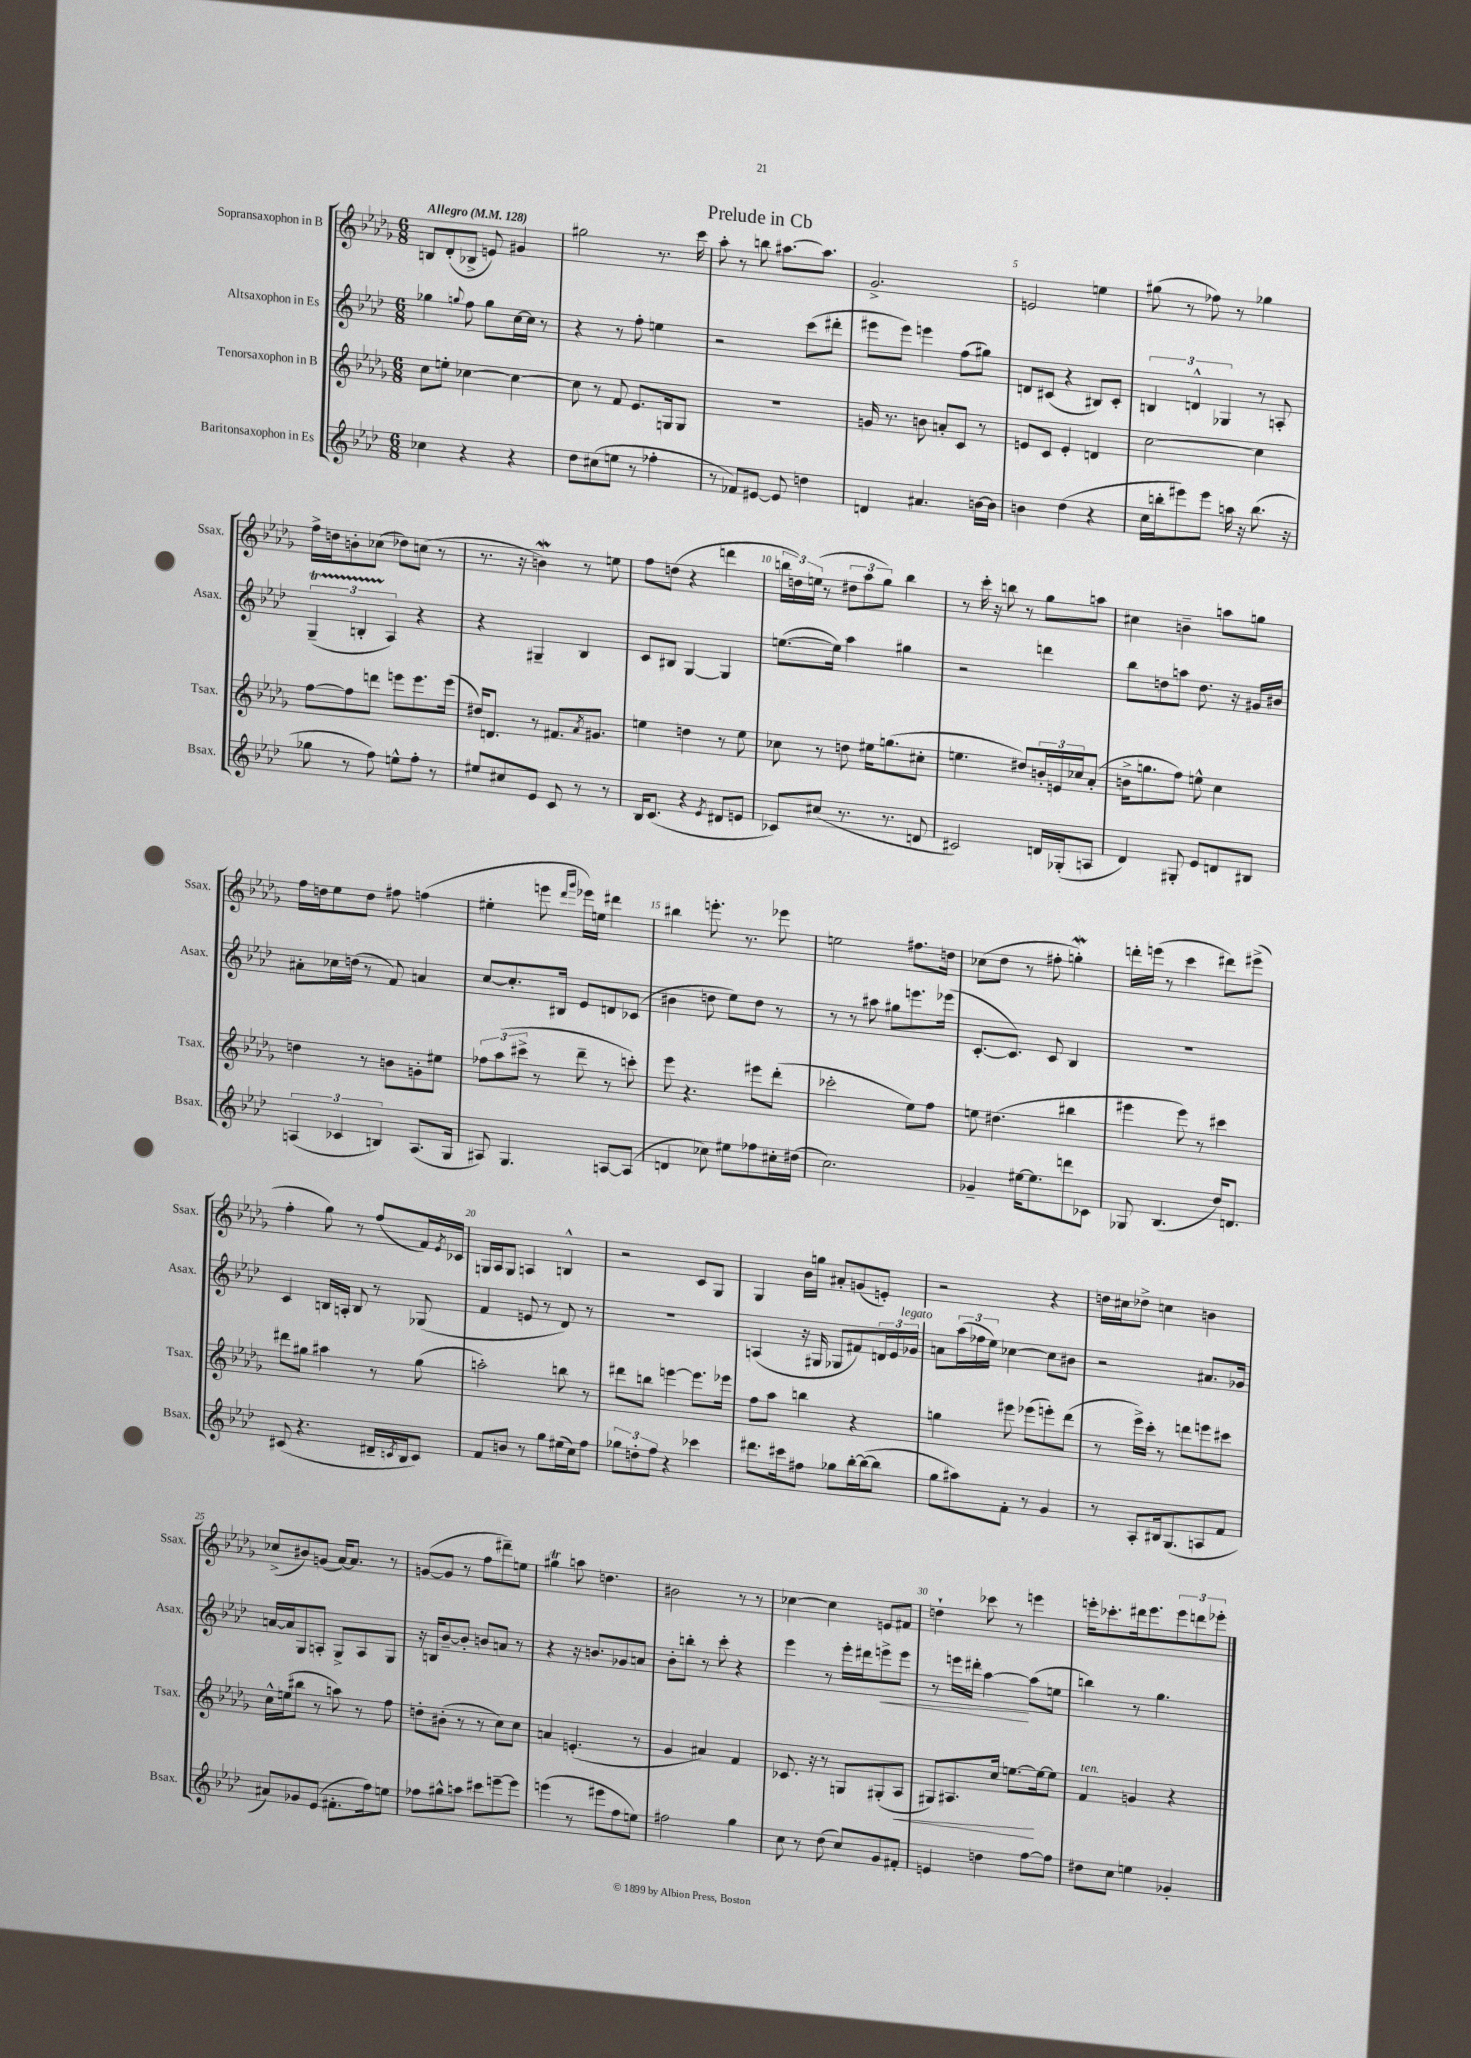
\header { title = "Prelude in Cb" }
<<
\new StaffGroup <<
\new Staff = "s0" \with { instrumentName = "Sopransaxophon in B" shortInstrumentName = "Ssax." } {
    \clef treble \key des \major \numericTimeSignature \time 6/8 \tempo "Allegro" 4 = 128
    b8 des'8-.( bes8-> e'8) gis'4 |
    gis''2 r8. c'''16 |
    aes''8-. r8 b''8 ais''8.~ ais''8. |
    ges'2.-> |
    e'2 e''4 |
    gis''8( r8 fes''8) r8 ges''4 |
    f''16-> d''16 b'8-. ces''8( des''8) c''8( r8 |
    r8. r16 b'4\mordent) r8 e''8 |
    f''8 d''8( r4 d'''4 |
    \tuplet 3/2 { b''16 d''16) e''16( } r8 \tuplet 3/2 { dis''8 aes''8 ges''8) } b''4 |
    r8 c'''16-. r16 b''8 r8 ges''8 a''8 |
    cis''4 b'4-- a''8 g''8 |
    f''16 d''16 ees''8 d''8 fis''8 f''4( |
    eis''4-. e'''8 \grace { des'''16 ges'''16 } ees'''16) e''16 dis'''4 |
    bis''4 e'''8.-. r8. ees'''8 |
    e''2 fis''8. d''16 |
    ces''8( des''8 r8 fis''8-. g''4-.\mordent) |
    d'''16-. e'''16( r8 c'''4 dis'''8) eis'''8->( |
    f''4-. ges''8) r8 f''8( f'16) \acciaccatura { ees'8 } ces'16 |
    g16 aes16 g8 a4 b4-^ |
    r2 c'8 ges8 |
    ges4 bes'16 g''16 ais'8-. g'8( e'8-.) |
    r2 r4 |
    d''16 cis''16 des''8-> c''4 b'4 |
    ces''8->( bis'8) g'8( aes'16~) aes'8. r8 |
    g'8~( g'8 r8 f''8 dis'''8--) e''8 |
    gis''4\trill a''8 d''4. |
    bis'2 r8 r8 |
    ces''4~ ces''4 e'8 fis'8 |
    d''4-! ces'''8 r8 e'''4 |
    e'''16-. ces'''8.-. dis'''16 e'''8. \tuplet 3/2 { e'''8 d'''8 ees'''8-. } \bar "|." |
}
\new Staff = "s1" \with { instrumentName = "Altsaxophon in Es" shortInstrumentName = "Asax." } {
    \clef treble \key aes \major \numericTimeSignature \time 6/8
    ges''4 \appoggiatura { g''8 } f''8 g''8 c''16~ c''16 r8 |
    r4 r8 f''8-. e''4 |
    r2 c'''8( dis'''8-. |
    eis'''8 eis'''8) e'''4 f''8( gis''8) |
    d'8 cis'8( r4 bis8) cis'8-. |
    \tuplet 3/2 { b4 d'4-^ ges4 } r8 a8-. |
    \tuplet 3/2 { g4--\startTrillSpan( b4-. aes4\stopTrillSpan) } r4 |
    r4 gis4-- bes4 |
    c'8 bis8 g4~ g4 |
    e''8.~( e''16) aes''4 gis''4 |
    r2 d'''4 |
    bes''8 d''8 a''8 d''8. r16 gis'16 bis'16 |
    ais'8-. ces''16 d''16( r8 f'8) a'4 |
    c''8~ c''8.-. bis16 ees'8 d'8 ces'8( |
    bis'4 d''8 ees''8) d''8 r8 |
    r8 r8 ais''8 gis''8 e'''8. ees'''16( |
    c'8.~-. c'8.) c'8 bes4 |
    R2. |
    c'4 b16 a16-. b8 r8 ges8( |
    f'4 e'8 r8 des'8) r8 |
    R2. |
    a4( r16 gis16 ges8 fis'8) \tuplet 3/2 { d'16 ees'16 ges'16^\markup { \italic "legato" } } |
    a'8 \tuplet 3/2 { aes''16( fes''16 ees''16) } ces''4~ ces''8 bis'8 |
    r2 ais'8. ges'16 |
    a'16~ a'16 g8 a8-. g8-> a8 g8 |
    r16 b16 bes'8~-- bes'8-. b'8 a'8 r8 |
    r4 r16 b'8. ges'8 a'8 |
    bes'8-. b''8-. r8 c'''8-. r4 |
    ees'''4 r8 ees'''16-. dis'''16 e'''8->\< e'''8 |
    r8 e'''16 dis'''16-. aes''4~\! aes''8( e''8 |
    b''4) r8 g''4. \bar "|." |
}
\new Staff = "s2" \with { instrumentName = "Tenorsaxophon in B" shortInstrumentName = "Tsax." } {
    \clef treble \key des \major \numericTimeSignature \time 6/8
    c''8 e''8-. ces''4~ ces''4~ |
    ces''8 r8 f'8 ees'8. g16 g8 |
    R2. |
    g'16 r8. b'8 a'8-. c'8 r8 |
    e'8 c'8 e'4-. d'4 |
    c''2~ c''4 |
    f''8~ f''8 d'''8 e'''8 e'''8. e'''16( |
    dis''16) d'8. r8 fis'8. \acciaccatura { aes'8 } gis'8. |
    e''4 d''4 r8 e''8 |
    ces''8 r8 d''8 eis''16 g''8.( cis''8-. |
    e''4. dis''8) \tuplet 3/2 { b'16-. e'16 ces''16 } aes'8-.( |
    b'16-> g''8. f''8) e''8-^ c''4 |
    d''4 r8 b'8 g'8-. eis''8 |
    \tuplet 3/2 { fes''8 aes''8( cis'''8-> } r8 des'''8-- r8 c'''8-.) |
    ees'''8 r4. eis'''8 des'''8-.( |
    ces'''2-. ees''8) f''8 |
    e''8 dis''4.( bis''4 |
    eis'''4 eis'''8) r8 cis'''4 |
    dis'''8 gis''8 ais''4 r8 gis''8( |
    a''2-.) b''8 r8 |
    dis'''8 b''8 e'''4~ e'''8. ees'''16 |
    f''8 aes''8 b''4 r4 |
    g''4 eis'''8 ees'''8( e'''8-.) des'''8( |
    r8 ees'''16->) c'''16-. r8 d'''8 e'''8 cis'''8 |
    c''16-^ e''16( bis''8 r8 a''8) r8 f''8 |
    d''8-. bis'8-.( r8 r8 c''8) c''8 |
    a'4 e'4.-.( r8 |
    ges'4 ais'4) f'4 |
    ces'8. r16 r8 g8 gis8-.( aes8\< |
    gis8) ais8. c''16 e''8.~\! e''16~ e''8 |
    f'4^\markup { \italic "ten." } g'4 r4 \bar "|." |
}
\new Staff = "s3" \with { instrumentName = "Baritonsaxophon in Es" shortInstrumentName = "Bsax." } {
    \clef treble \key aes \major \numericTimeSignature \time 6/8
    ces''4 r4 r4 |
    des''8 cis''8( e''8 r8 fes''4-. |
    r8 fes'8) eis'8~ eis'8 d''4 |
    d'4 ais'4. b'16~ b'16 |
    b'4 des''4( r4 |
    c''16 b''16-. eis'''8) eis'''8 a''16 r16 b''8.( r16 |
    ges''8 r8 f''8) e''8-^ f''8-. r8 |
    eis''8 cis''8 ees'8 c'8 r8 r8 |
    bes16 c'8.( r4 \acciaccatura { ees'8 } dis'8 e'8 |
    ces'8) cis''8( r8. r8. d'8 |
    cis'2) d'16 ges16-.( a8 |
    des'4) gis8-. ees'8 d'8 bis8 |
    \tuplet 3/2 { a4( ces'4 b4) } a8.( g16 |
    ais8) g4. a8~ a8( |
    d'4 ces''8) eis''8 fes''8 cis''16-. dis''16( |
    c''2.) |
    ges'4-- eis''16~ eis''8. d'''8 ces'8 |
    ges8 bes4.( des''16) d'8. |
    cis'8( r4. dis'16-- \acciaccatura { c'8 } bes16 c'8) |
    f'8 b'8 r8 g''8 eis''16( c''16) f''8 |
    \tuplet 3/2 { ges''8 d''8-. f''8 } r4 ces'''4 |
    dis'''8. cis'''16 fis''8 ges''8 bes''16~-. bes''16~( bes''8 |
    g''8 ais''8) f'8-. r8 g'4 |
    r8 aes8-. bis16 g8.( a8 f'8 |
    ais'8) ges'8 ees'8( fis'8.-. f''16) e''8 |
    fes''8 gis''8-^ a''8 cis'''8 e'''8~-- e'''8 |
    e'''4( r8 eis'''8 f''8 e''8) |
    fis''2 g''4 |
    c''8 r8 des''8( c''8) g'8 fis'8-. |
    e'4 d''4 f''8~ f''8 |
    dis''8 c''8 e''4 ges'4-. \bar "|." |
}
>>
>>
\layout { \context { \Score \override BarNumber.break-visibility = ##(#f #t #t) barNumberVisibility = #(every-nth-bar-number-visible 5) } }
